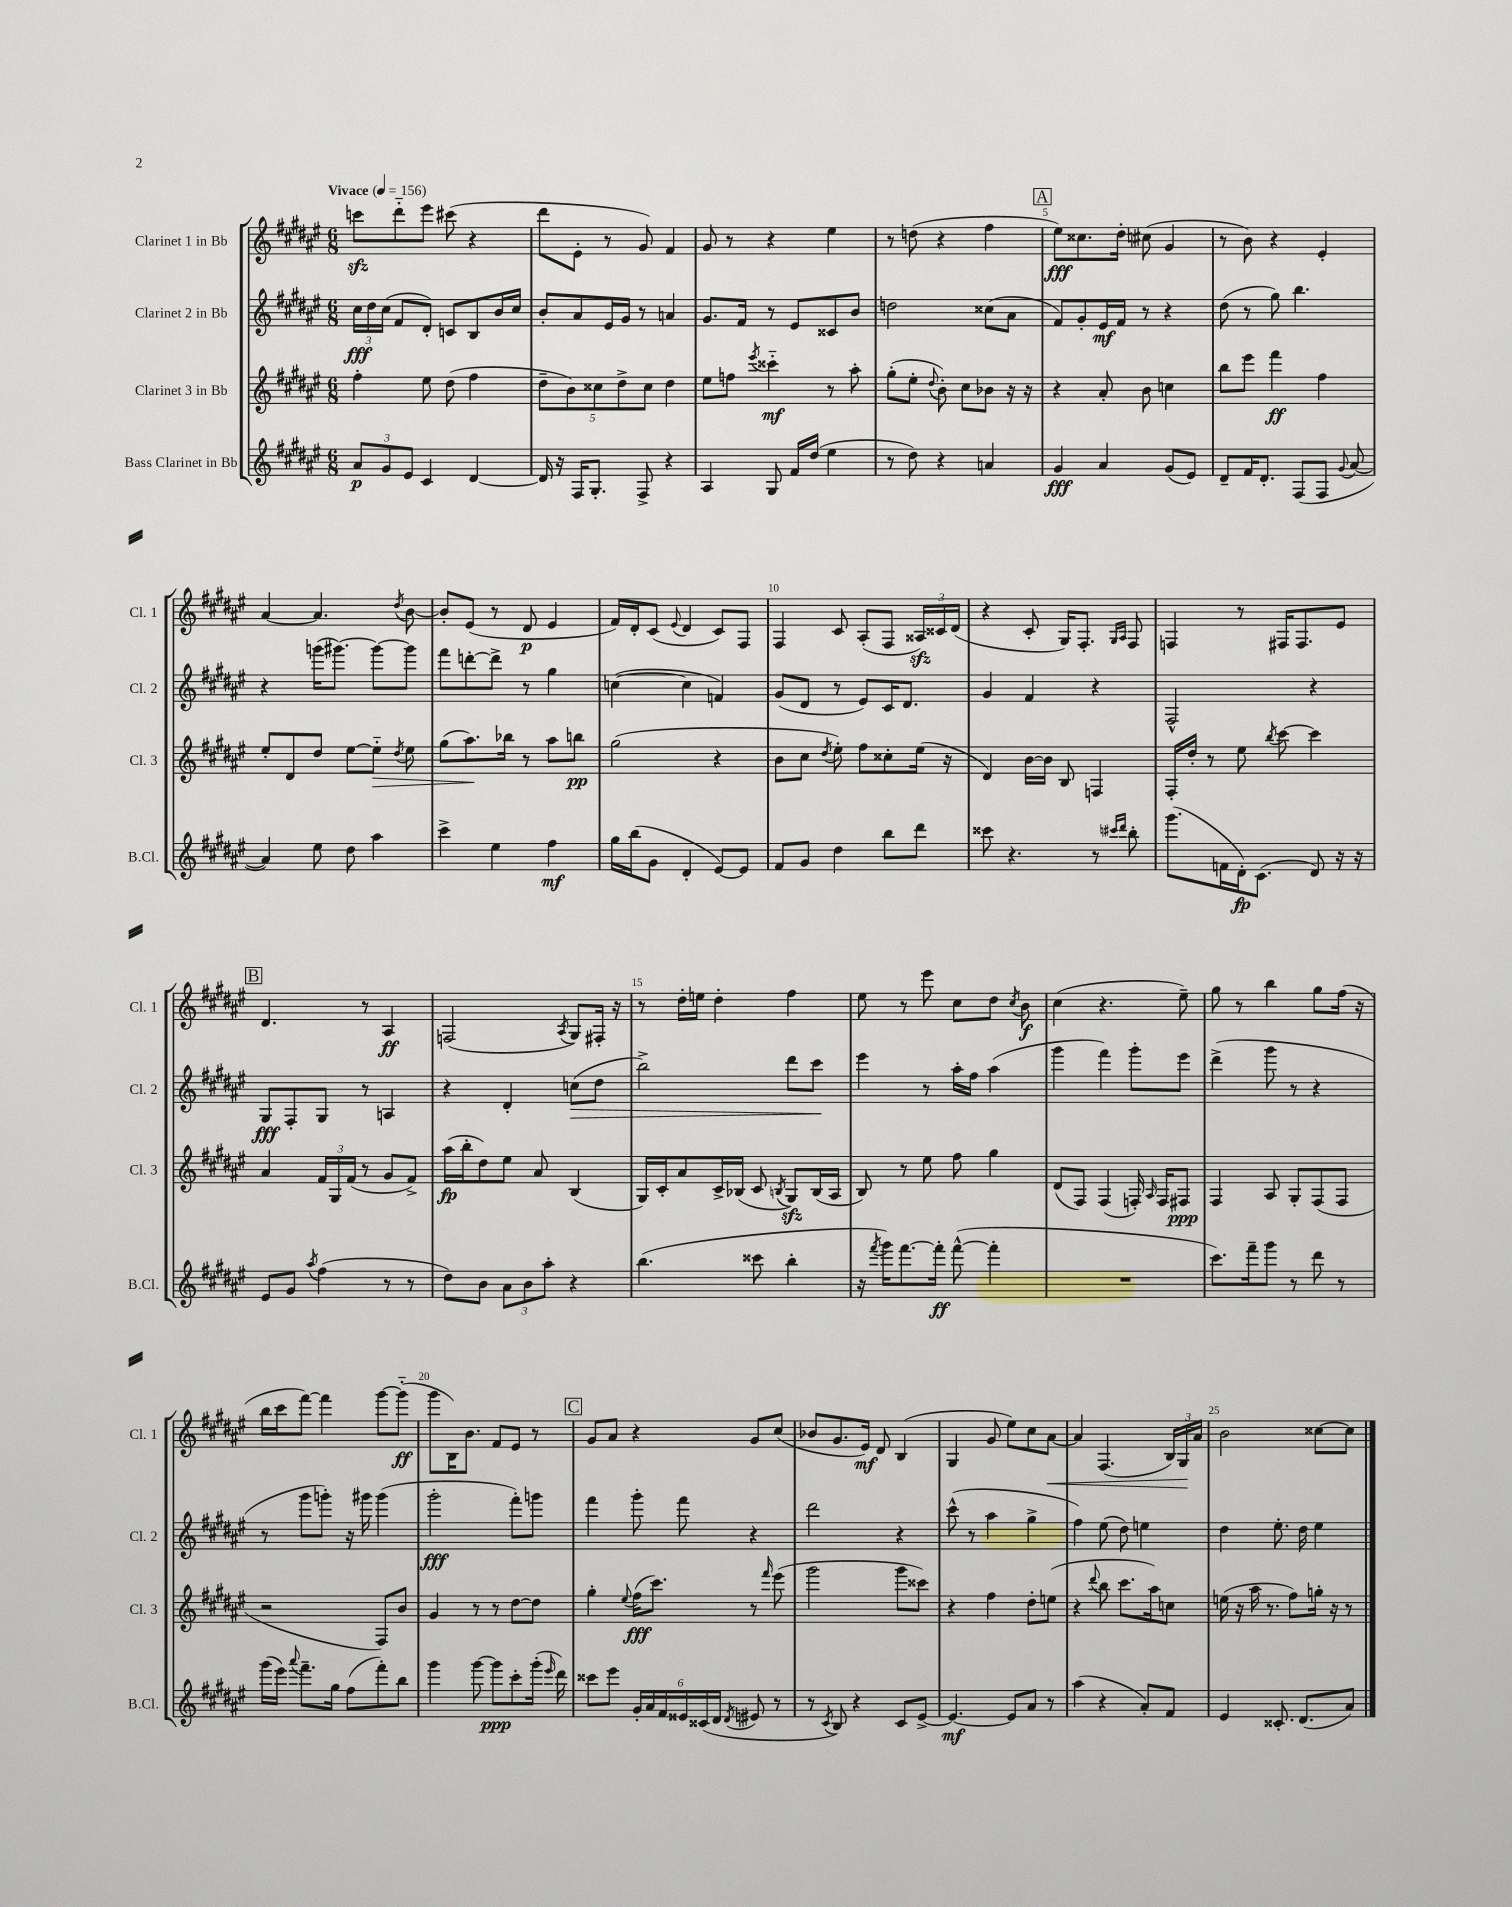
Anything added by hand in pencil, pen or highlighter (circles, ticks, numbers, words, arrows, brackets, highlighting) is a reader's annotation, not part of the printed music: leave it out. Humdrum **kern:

**kern	**kern	**kern	**kern
*staff4	*staff3	*staff2	*staff1
*clefG2	*clefG2	*clefG2	*clefG2
*k[f#c#g#d#a#e#]	*k[f#c#g#d#a#e#]	*k[f#c#g#d#a#e#]	*k[f#c#g#d#a#e#]
*M6/8	*M6/8	*M6/8	*M6/8
*MM156	*MM156	*MM156	*MM156
12a#	4ff#'	24cc#	8ccc
.	.	24dd#	.
12g#	.	(24cc#	.
.	.	8f#	8ddd#'~
12e#	.	.	.
4c#	8ee#	8d#')	8eee#
.	(8dd#	8c	(8ccc#
[4d#	4ff#	8B	4r
.	.	16b	.
.	.	16cc#	.
=	=	=	=
16d#]	10dd#~	8b'	8ddd#
16r	.	.	.
.	10b)	.	.
16F#	.	8a#	8e#'
8.G#'	.	.	.
.	10cc##	.	.
.	.	16e#	8r
.	10dd#^	.	.
.	.	16g#	.
8F#^	.	8r	8g#)
.	10cc##	.	.
4r	4dd#	4a	4f#
=	=	=	=
4A#	8ee#	8.g#	8g#
.	8ff	.	8r
.	.	16f#	.
.	8qeee#	.	.
8G#	4ccc##'~	8r	4r
16f#	.	8e#	.
(16dd#	.	.	.
4ee#	8r	8c##	4ee#
.	8aa#'	8b	.
=	=	=	=
8r	(8gg#'	2dd	8r
8dd#)	8ee#'	.	(8dd
.	8qqdd#	.	.
4r	8b')	.	4r
.	8cc#	.	.
4a	8b-	(8cc##	4ff#
.	16r	8a#	.
.	16r	.	.
=	=	=	=
4g#	4r	8f#)	8ee#)
.	.	8g#'	8.cc##
4a#	8a#'	16e#	.
.	.	16f#	16dd#'
.	8b	8r	(8cc#
(8g#	4cc	4r	4g#
8e#)	.	.	.
=	=	=	=
8d#~	8bb	(8dd#	8r
16f#	8eee#	8r	8b)
8.d#'	.	.	.
.	4fff#	8gg#)	4r
(8F#	.	4.bb	.
8F#	4ff#	.	4e#'
8qqg#	.	.	.
[8a#	.	.	.
=	=	=	=
4a#])	8ee#'	4r	[4a#
.	8d#	.	.
8ee#	8dd#	(16ggg	4.a#]
.	.	[8.ggg#)	.
8dd#	[8ee#	.	.
4aa#	8ee#'~]	8ggg#_	.
.	8qdd#	.	8qdd#
.	8ee#	8ggg#]	[8b
=	=	=	=
4ccc#^	(8gg#	8fff#	8b']
.	8.aa#)	[8ddd'	(8e#
4ee#	.	8ddd^]	8r
.	16bb-	.	.
.	8r	8r	8d#
4ff#	8aa#	4gg#	4e#
.	8bb	.	.
=	=	=	=
16gg#	(2gg#	([4cc	16f#)
(16bb	.	.	16d#'
8g#	.	.	(8c#
.	.	.	8qqe#
4d#'	.	4cc]	4d#
[8e#)	4r	4f)	8c#)
8e#]	.	.	8F#
=	=	=	=
8f#	8b	(8g#	4F#
8g#	8cc#	8d#	.
.	8qdd#	.	.
4dd#	8ee#')	8r	8c#
.	8ff#	8e#)	(8A#'
8bb	8cc##'	16c#	8F#
.	.	8.d#	.
8ddd#	(16ee#	.	24A##)
.	.	.	24c##
.	16r	.	.
.	.	.	(24d#
=	=	=	=
8ccc##	4d#)	4g#	4r
4.r	.	.	.
.	[16b	4f#	8c#'
.	16b]	.	.
.	8B	.	16G#)
.	.	.	8.F#'
8r	4F	4r	.
16qqccc#	.	.	16qqG#
16qqddd#	.	.	16qqA#
8bb'	.	.	8F#
=	=	=	=
(8.ggg#	16F#'	2F#^^	4F
.	16dd#'	.	.
.	8r	.	.
16f	.	.	.
16d#')	8ee#	.	8r
(8.c#	.	.	.
.	8qbb	.	.
.	[8ccc#	.	16F#
.	.	.	8.F#
8d#)	4ccc#]	4r	.
16r	.	.	8e#
16r	.	.	.
=	=	=	=
8e#	4a#	8G#	4.d#
8g#	.	8F#'	.
8qaa#	.	.	.
(4ff#	24f#	8G#	.
.	24G#	.	.
.	(24f#	.	.
.	8r	8r	8r
8r	8g#	4A	4A#
8r	8f#^)	.	.
=	=	=	=
8dd#)	(16aa#	4r	(2F
.	16bb'	.	.
8b	8dd#)	.	.
12a#	8ee#	4d#'	.
12b	.	.	.
.	8a#	.	.
12aa#'	.	.	.
.	.	.	8qA#
4r	(4B	(8cc	8G#)
.	.	8dd#	16F#'
.	.	.	16r
=	=	=	=
(4.bb	16G#)	2bb^)	8r
.	16c#'	.	.
.	8a#	.	16dd#'
.	.	.	16ee
.	16c#^	.	4dd#'
.	(16B-	.	.
8ccc##	8c#	.	.
.	8qB	.	.
4bb'	8G#)	8ddd#	4ff#
.	(16B	8ccc#	.
.	16A#	.	.
=	=	=	=
16r	8B)	4eee#	8ee#
8qfff#	.	.	.
16ggg#)	.	.	.
[8.fff#	8r	.	8r
.	8ee#	8r	8eee#
16fff#']	.	.	.
([8fff#^^	8ff#	16aa#'	8cc#
.	.	16ff#	.
4fff#']	4gg#	(4aa#	8dd#
.	.	.	8qcc#
.	.	.	8b
=	=	=	=
2.r	(8d#	4ggg#	(4cc#
.	8F#)	.	.
.	(4F#	4fff#)	4.r
.	16F')	8ggg#'	.
.	16qqA#	.	.
.	16F	.	.
.	8F#	8eee#	8ee#~)
=	=	=	=
8.ccc#)	4F#	(4ddd#^	8gg#
.	.	.	8r
16fff#~	.	.	.
8ggg#	8A#	8ggg#	4bb
8r	8G#'	8r	.
8ddd#	(8F#	4r	8gg#
8r	8F#	.	(16ff#
.	.	.	16r
=	=	=	=
(16ggg#	2r	8r	16bb
16eee#)	.	.	16ccc#
8qqaaa#	.	.	.
8.fff#~	.	8ggg#	[8fff#)
.	.	8ggg')	4fff#]
16gg#	.	.	.
(8ff#	.	16r	.
.	.	16ggg#	.
8fff#')	8F#)	(4ggg#	[8ggg#
8bb	8b	.	(8ggg#'~]
=	=	=	=
4ggg#	4g#	2ggg#'	8ggg#
.	.	.	16B)
.	.	.	8.b
[8ggg#	8r	.	.
8ggg#]	8r	.	8f#
8ccc#'	[8dd#	8fff#')	8e#
(16ggg#'	8dd#]	8ggg	8r
16qqeee#	.	.	.
16ddd#)	.	.	.
=	=	=	=
8ccc##	4gg#'	4fff#	8g#
8eee#	.	.	8a#
.	8qqee#	.	.
24g#'	(16ff#	8ggg#'	4r
24a#	.	.	.
.	8.ccc#)	.	.
24f#	.	.	.
24e##	.	8fff#	.
(24c##	.	.	.
24d#	.	.	.
8qd#	.	.	.
8e#	8r	4r	8g#
.	16qqfff#	.	.
8r	(8eee#	.	(8cc#
=	=	=	=
8r	2ggg#	2ddd#	8b-
8qc#	.	.	.
8B)	.	.	8.g#
4r	.	.	.
.	.	.	16e#)
.	.	.	8d#
8c#	8ggg#	4r	(4B
[8e#^	8ccc##)	.	.
=	=	=	=
4.e#_	4r	(8ccc#^^	4G#
.	.	8r	.
.	4ff#	4aa#	8g#
8e#]	.	.	8ee#)
8a#	8dd#'	4gg#^	8cc#
8r	(8ee	.	[8a#
=	=	=	=
(4aa#	4r	4ff#)	4a#]
.	8qqddd#	.	.
4r	8bb	(8ee#	(4.F#
.	8.ccc#	8dd#)	.
8a#')	.	4ee	.
.	16aa#)	.	.
8f#	8cc	.	24B)
.	.	.	24G#
.	.	.	24a#
=	=	=	=
4e#	(16ee	4dd#	2b
.	16r	.	.
.	16aa#	.	.
.	8.r	.	.
8.c##'	.	8.ee#'	.
.	8ff#)	.	.
(8.d#	.	16dd#	.
.	16gg'	4ee#	[8cc##
.	16r	.	.
8a#)	8r	.	8cc##]
==	==	==	==
*-	*-	*-	*-
